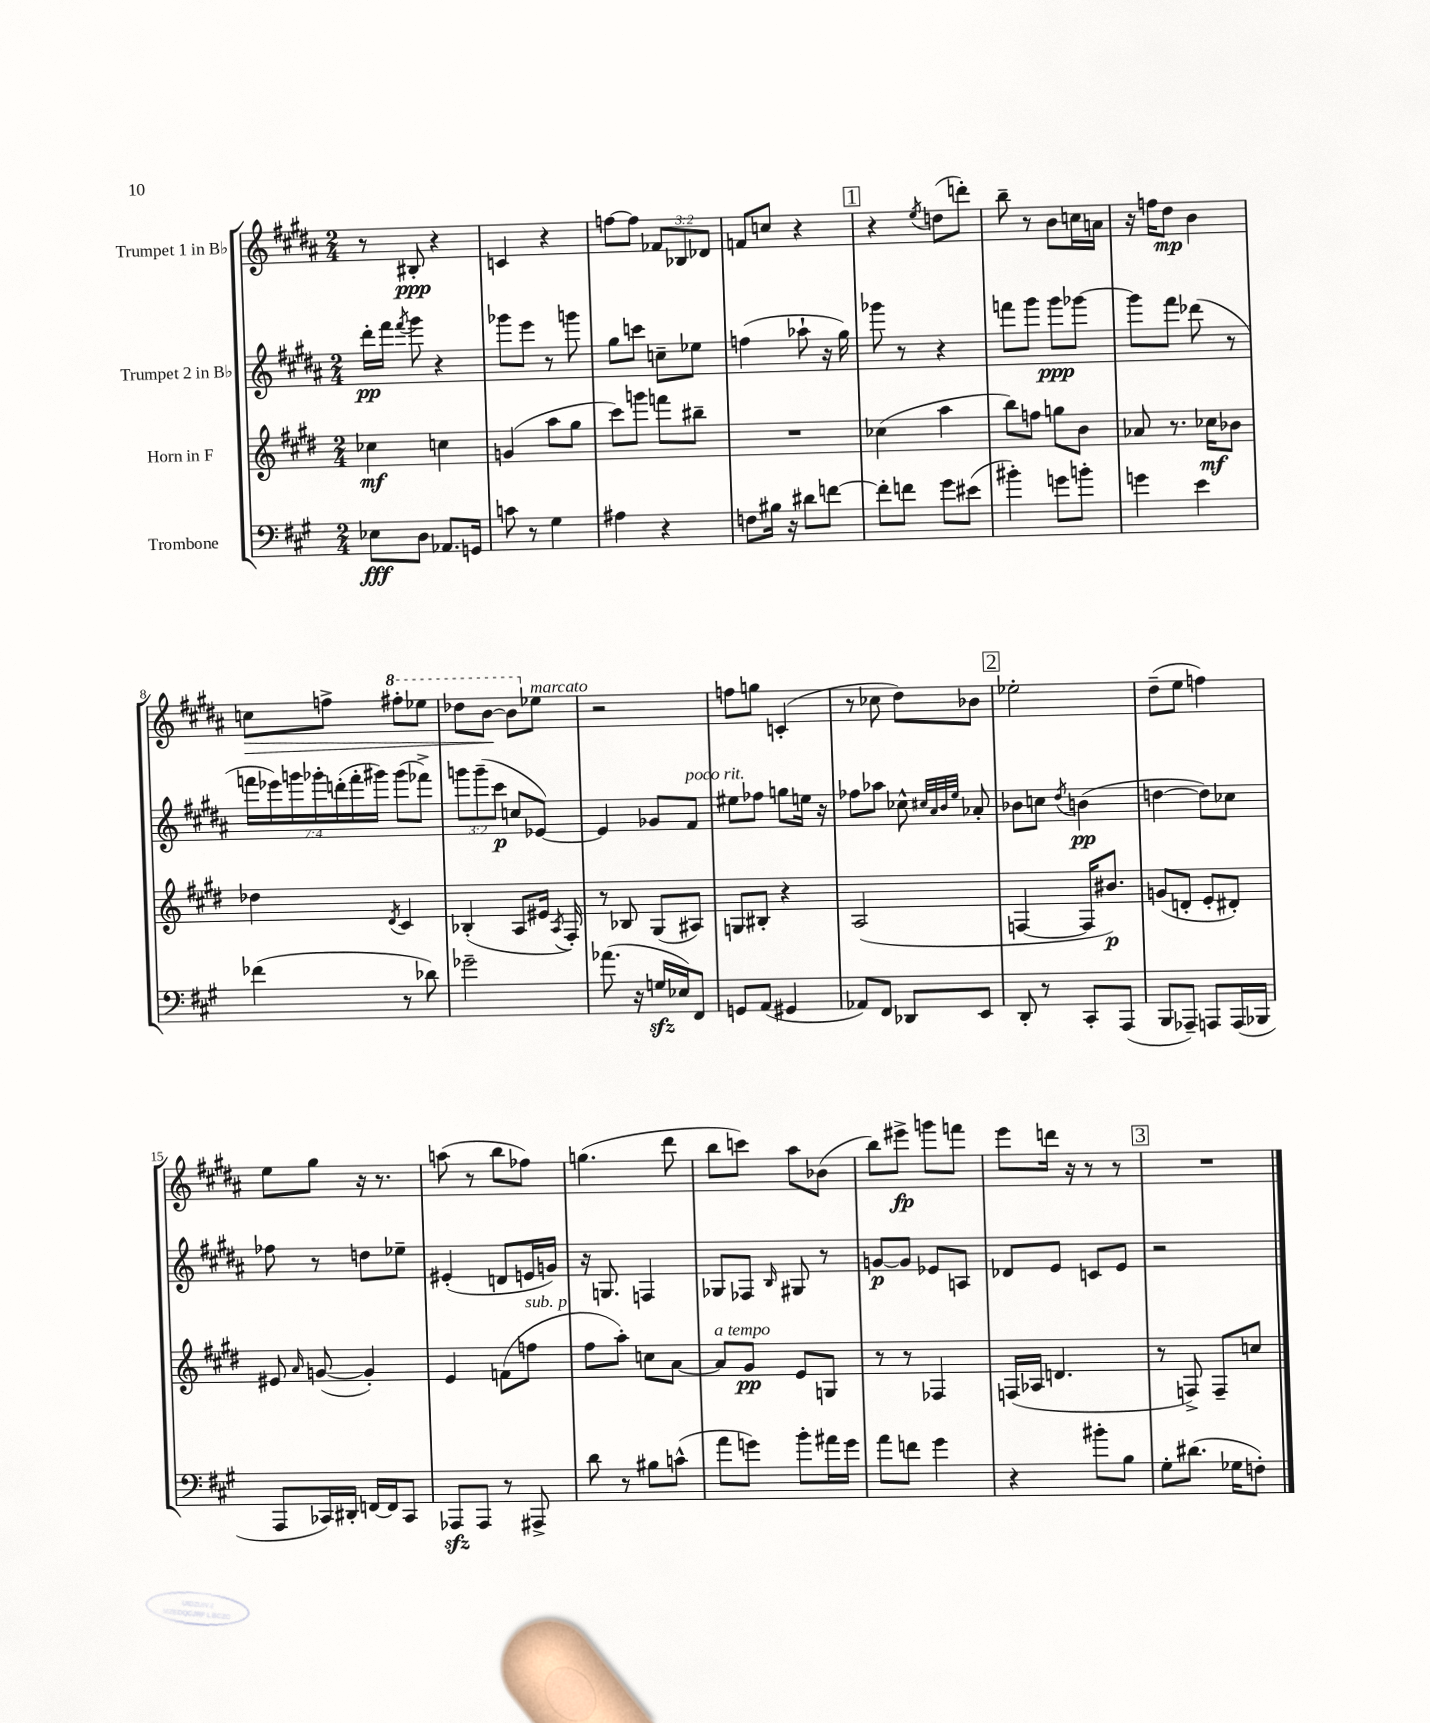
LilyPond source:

<<
\new StaffGroup <<
\new Staff = "s0" \with { instrumentName = "Trumpet 1 in Bb" } {
    \clef treble \key b \major \numericTimeSignature \time 2/4 \override Staff.TupletNumber.text = #tuplet-number::calc-fraction-text
    \autoBeamOff r8 bis8-.\ppp r4 |
    c'4 r4 |
    f''8[~ f''8] \tuplet 3/2 { fes'8[ bes8 des'8] } |
    f'8[ c''8] r4 |
    \mark \markup { \box "1" } r4 \acciaccatura { e''8 } d''8[( d'''8]-.) |
    b''8-- r8 b'8[ c''16 a'16] |
    r16 f''16[ dis''8]\mp b'4 |
    c''8[\> f''8]-> \ottava #1 fis'''!8[-. ees'''8] |
    des'''8[ b''8]~\! b''8[ \ottava #0 ees''8]^\markup { \italic "marcato" } |
    r2 |
    f''8[ g''8] c'4-.( |
    r8 ces''8 dis''8[) bes'8] |
    \mark \markup { \box "2" } ees''2-. |
    dis''8[--( e''8] f''4) |
    e''8[ gis''8] r16 r8. |
    a''8( r8 b''8[ fes''8]) |
    g''4.( dis'''8 |
    b''8[ c'''8]) ais''8[ bes'8]( |
    b''8[) eis'''8]->\fp g'''8[ f'''8] |
    e'''8[ d'''16] r16 r8 r8 |
    \mark \markup { \box "3" } R2 \bar "|." |
}
\new Staff = "s1" \with { instrumentName = "Trumpet 2 in Bb" } {
    \clef treble \key b \major \numericTimeSignature \time 2/4 \override Staff.TupletNumber.text = #tuplet-number::calc-fraction-text
    \autoBeamOff dis'''16[-.\pp fis'''16] \acciaccatura { fis'''8 } gis'''8 r4 |
    ges'''8[ e'''8] r8 g'''8 |
    gis''8[ c'''8] c''8[-- ees''8] |
    f''4( aes''8-! r16 gis''16) |
    \mark \markup { \box "1" } ges'''8 r8 r4 |
    f'''8[ gis'''8] gis'''8[\ppp ges'''8]~ |
    ges'''8[ fis'''8] des'''8( r8 |
    \tuplet 7/4 { f'''16[ ees'''16) g'''16 ges'''16-. d'''16-.( f'''16-. gis'''16]) } gis'''8[( fes'''8]->) |
    \tuplet 3/2 { g'''8[ g'''8--( cis'''8]\p } c''8[ ees'8]~) |
    ees'4 ges'8[ fis'8]^\markup { \italic "poco rit." } |
    eis''8[ fes''8] g''8[ e''16] r16 |
    fes''8[ aes''8] ces''8-^ \grace { cis''32[ ais'32 b'32 e''32] } aes'8-. |
    \mark \markup { \box "2" } bes'8[ c''8] \acciaccatura { dis''8 } b'4\pp( |
    d''4~ d''8[) ces''8] |
    fes''8 r8 d''8[ ees''8]-- |
    eis'4-.( d'8[ e'16 g'16]) |
    r16 g8. f4 |
    ges8[ fes8] \grace { b16 } gis8 r8 |
    g'8[~\p g'8] ees'8[ a8] |
    des'8[ e'8] c'8[ e'8] |
    \mark \markup { \box "3" } r2 \bar "|." |
}
\new Staff = "s2" \with { instrumentName = "Horn in F" } {
    \clef treble \key e \major \numericTimeSignature \time 2/4
    \autoBeamOff ces''4\mf c''4 |
    g'4( a''8[ gis''8] |
    cis'''8[) g'''8] f'''8[ bis''8]-- |
    R2 |
    \mark \markup { \box "1" } ces''4( a''4 |
    b''8[) f''8] g''8[ b'8] |
    aes'8 r8. ces''16[\mf bes'8] |
    des''4 \acciaccatura { dis'8 } cis'4 |
    bes4-.( a8[ eis'16] \acciaccatura { a8 } fis16-.) |
    r8 bes8 gis8[( ais8]) |
    g8[ bis8]-. r4 |
    a2( |
    \mark \markup { \box "2" } f4~ f16[ bis'8.]\p) |
    g'8[( d'8]-. e'8[-. dis'8]-.) |
    eis'8 \grace { a'16 } g'8~( g'4-.) |
    e'4 f'8[( f''8]^\markup { \italic "sub. p" } |
    fis''8[ a''8]-.) c''8[ a'8]~ |
    a'8[^\markup { \italic "a tempo" } gis'8]\pp e'8[ g8] |
    r8 r8 fes4 |
    f16[( aes16] d'4. |
    \mark \markup { \box "3" } r8 f8->) f8[-- c''8] \bar "|." |
}
\new Staff = "s3" \with { instrumentName = "Trombone" } {
    \clef bass \key a \major \numericTimeSignature \time 2/4
    \autoBeamOff ees8[\fff d8] aes,8.[ g,16] |
    c'8 r8 gis4 |
    ais4 r4 |
    f8[ bis16] r16 dis'8[ f'8]~ |
    \mark \markup { \box "1" } f'8[-. f'8] gis'8[ eis'8]( |
    bis'4-.) g'8[ b'8]-. |
    g'4 e'4 |
    fes'4( r8 des'8) |
    ges'2-- |
    aes'8.( r16 g16[\sfz ees16) fis,8] |
    g,8[ a,8]( gis,4 |
    aes,8[) fis,8] des,8[ e,8] |
    \mark \markup { \box "2" } d,8-. r8 cis,8[-. a,,8]( |
    b,,8[ aes,,8]--) a,,8[ a,,16( bes,,16] |
    a,,8[ ces,16) dis,16]-. f,16[~ f,16 ces,8] |
    aes,,8[\sfz aes,,8] r8 ais,,8-> |
    d'8 r8 bis8[ c'8]-^( |
    a'8[ g'8]) b'8[-. ais'16 g'16] |
    a'8[ f'8] gis'4 |
    r4 bis'8[-. b8] |
    \mark \markup { \box "3" } gis8[-. dis'8.]( ges16[ f8]-.) \bar "|." |
}
>>
>>
